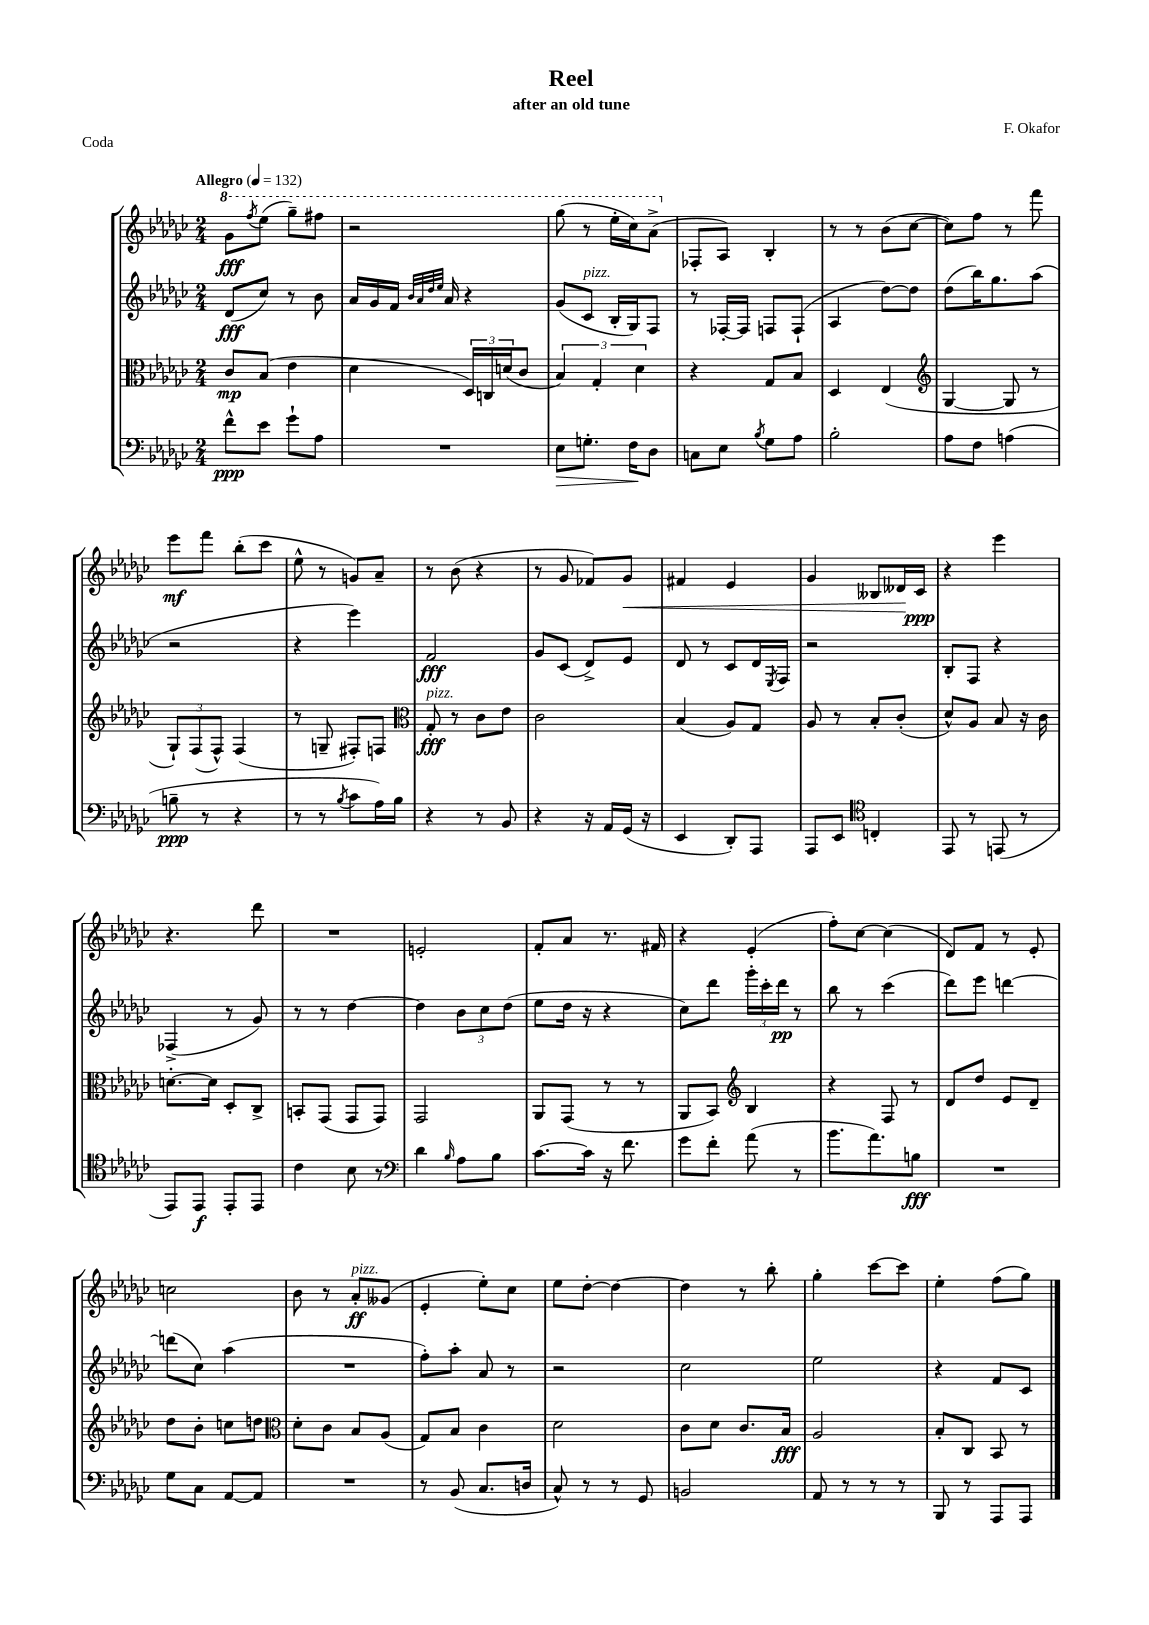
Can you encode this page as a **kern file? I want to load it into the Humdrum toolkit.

**kern	**kern	**kern	**kern
*staff4	*staff3	*staff2	*staff1
*clefF4	*clefC3	*clefG2	*clefG2
*k[b-e-a-d-g-c-]	*k[b-e-a-d-g-c-]	*k[b-e-a-d-g-c-]	*k[b-e-a-d-g-c-]
*M2/4	*M2/4	*M2/4	*M2/4
*MM132	*MM132	*MM132	*MM132
8f^^	8c-	(8d-	8gg-
.	.	.	8qfff
8e-	(8B-	8cc-)	(8eee-
8g-`	4e-	8r	8ggg-~)
8A-	.	8b-	8fff#
=	=	=	=
2r	4d-	16a-	2r
.	.	16g-	.
.	.	16f	.
.	.	32qqb-	.
.	.	32qqa-	.
.	.	32qqdd-	.
.	.	32qqee-	.
.	.	16a-	.
.	24D-)	4r	.
.	24C	.	.
.	(24d	.	.
.	8c-	.	.
=	=	=	=
8E-	6B-)	(8g-	(8ggg-
8.G'	.	8c-	8r
.	6G-'	.	.
.	.	16B-'	16eee-'
16F	.	16G-)	16ccc-)
.	6d-	.	.
8D-	.	8F	(8aa-^
=	=	=	=
8C	4r	8r	8F-'
8E-	.	[16F-'	8A-)
.	.	16F-]	.
8qB-	.	.	.
8G-	8G-	8F	4B-'
8A-	8B-	(8F`	.
=	=	=	=
2B-'	4D-	4A-	8r
.	.	.	8r
.	(4E-	[8dd-)	(8b-
.	.	8dd-]	[8cc-
=	=	=	=
*	*clefG2	*	*
8A-	[4G-	(8dd-	8cc-])
8F	.	16bb-)	8ff
.	.	8.gg-	.
(4A	8G-]	.	8r
.	8r	(8aa-	8fff
=	=	=	=
8B~	12G-`)	2r	8eee-
.	(12F	.	.
8r	.	.	8fff
.	12F^^)	.	.
4r	(4F	.	(8bb-'
.	.	.	8ccc-
=	=	=	=
8r	8r	4r	8ee-^^
8r	8G~	.	8r
8qB-	.	.	.
8c-	8F#')	4eee-)	8g)
16A-)	8F	.	8a-~
16B-	.	.	.
=	=	=	=
*	*clefC3	*	*
4r	8G-'	2f	8r
.	8r	.	(8b-
8r	8c-	.	4r
8BB-	8e-	.	.
=	=	=	=
4r	2c-	8g-	8r
.	.	(8c-	8g-
16r	.	8d-^)	8f-)
16AA-	.	.	.
(16GG-	.	8e-	8g-
16r	.	.	.
=	=	=	=
4EE-	(4B-	8d-	4f#
.	.	8r	.
8DD-')	8A-)	8c-	4e-
8AAA-	8G-	16d-	.
.	.	8qE-	.
.	.	16F	.
=	=	=	=
8AAA-	8A-	2r	4g-
8EE-	8r	.	.
*clefC4	*	*	*
4C'	8B-'	.	8B--
.	(8c-'	.	16d--
.	.	.	16c-
=	=	=	=
8EE-	8d-^^)	8B-'	4r
8r	8A-	8F	.
(8EE	8B-	4r	4eee-
8r	16r	.	.
.	16c-	.	.
=	=	=	=
8EE-)	[8.d'	(4F-^	4.r
8EE-	.	.	.
.	16d]	.	.
8EE-'	8D-'	8r	.
8EE-	8C-^	8g-)	8ddd-
=	=	=	=
4c-	8BB'	8r	2r
.	(8GG-	8r	.
8B-	8GG-	[4dd-	.
8r	8GG-)	.	.
=	=	=	=
*clefF4	*	*	*
4d-	2GG-	4dd-]	2e'
16qqB-	.	.	.
8A-	.	12b-	.
.	.	12cc-	.
8B-	.	.	.
.	.	(12dd-	.
=	=	=	=
[8.c-	8AA-	8ee-	8f'
.	(8GG-	16dd-	8a-
16c-]	.	16r	.
16r	8r	4r	8.r
8.f	.	.	.
.	8r	.	.
.	.	.	16f#
=	=	=	=
8g-	8AA-	8cc-)	4r
8f'	8BB-)	8ddd-	.
*	*clefG2	*	*
(8a-	4B-	24ggg-'	(4e-'
.	.	24ccc-'	.
.	.	24ddd-	.
8r	.	8r	.
=	=	=	=
8.b-	4r	8bb-	8ff')
.	.	8r	[8cc-
8.a-)	.	.	.
.	8F	(4ccc-	(4cc-]
8B	8r	.	.
=	=	=	=
2r	8d-	8ddd-)	8d-)
.	8dd-	8eee-	8f
.	8e-	[4ddd	8r
.	8d-~	.	8e-'
=	=	=	=
8G-	8dd-	(8ddd]	2cc
8C-	8b-'	8cc-)	.
[8AA-	8cc	(4aa-	.
8AA-]	8dd	.	.
=	=	=	=
*	*clefC3	*	*
2r	8d-'	2r	8b-
.	8c-	.	8r
.	8B-	.	8a-'
.	(8A-	.	(8g--
=	=	=	=
8r	8G-)	8ff')	4e-'
(8BB-	8B-	8aa-'	.
8.C-	4c-	8a-	8ee-')
.	.	8r	8cc-
16D	.	.	.
=	=	=	=
8C-^^)	2d-	2r	8ee-
8r	.	.	[8dd-'
8r	.	.	4dd-_
8GG-	.	.	.
=	=	=	=
2BB	8c-	2cc-	4dd-]
.	8d-	.	.
.	8.c-	.	8r
.	.	.	8bb-'
.	16B-	.	.
=	=	=	=
8AA-	2A-	2ee-	4gg-'
8r	.	.	.
8r	.	.	[8ccc-
8r	.	.	8ccc-]
=	=	=	=
8BBB-	8B-'	4r	4ee-'
8r	8C-	.	.
8AAA-	8BB-	8f	(8ff
8AAA-	8r	8c-	8gg-)
==	==	==	==
*-	*-	*-	*-
